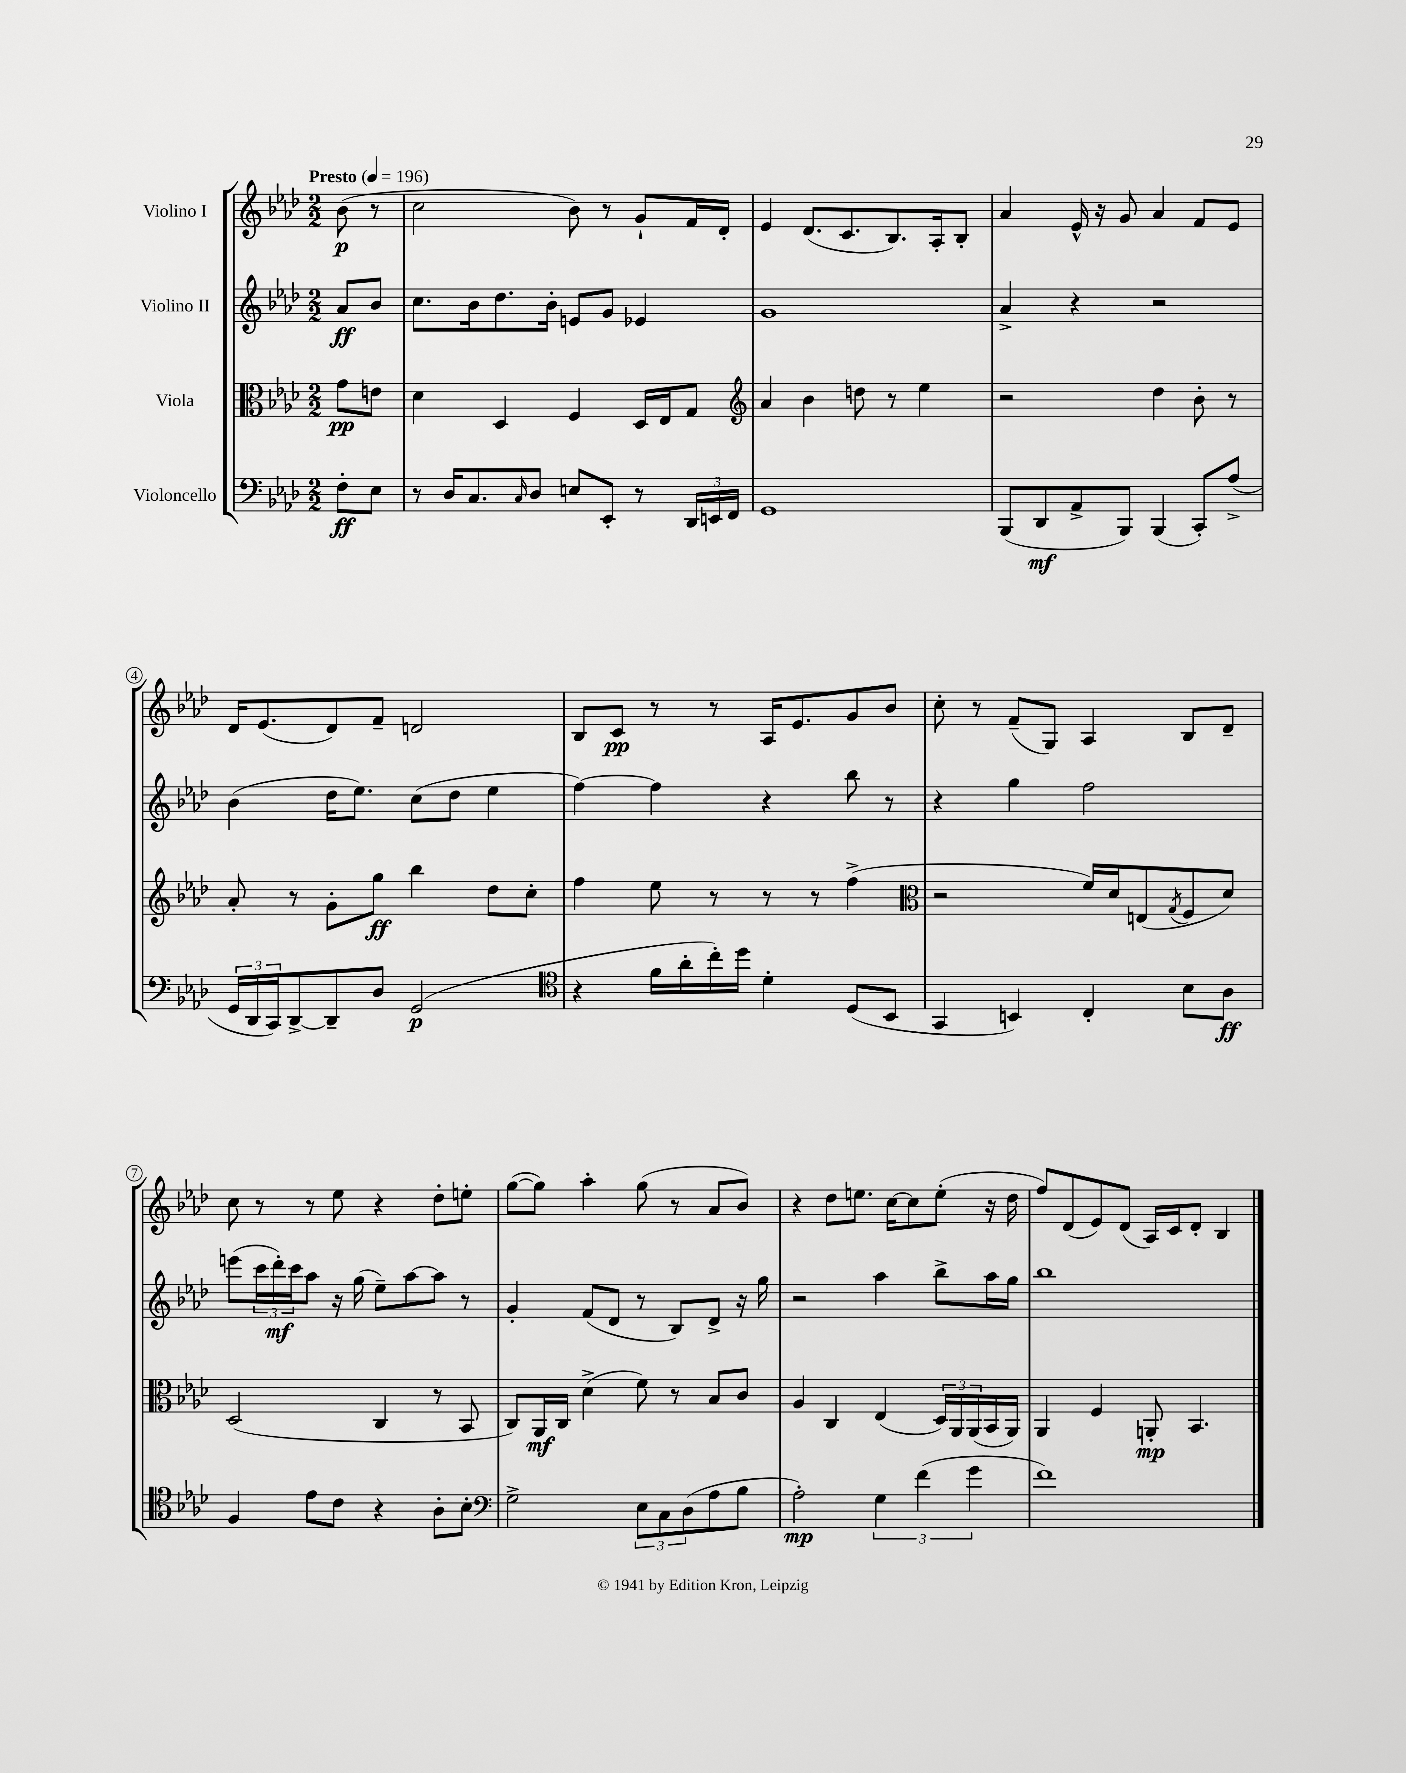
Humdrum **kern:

**kern	**dynam	**kern	**dynam	**kern	**dynam	**kern	**dynam
*part4	*part4	*part3	*part3	*part2	*part2	*part1	*part1
*staff4	*staff4	*staff3	*staff3	*staff2	*staff2	*staff1	*staff1
*I"Violoncello	*	*I"Viola	*	*I"Violino II	*	*I"Violino I	*
*clefF4	*	*clefC3	*	*clefG2	*	*clefG2	*
*k[b-e-a-d-]	*	*k[b-e-a-d-]	*	*k[b-e-a-d-]	*	*k[b-e-a-d-]	*
*M2/2	*	*M2/2	*	*M2/2	*	*M2/2	*
*MM196	*	*MM196	*	*MM196	*	*MM196	*
=	=	=	=	=	=	=	=
!	!	!	!	!	!	!LO:TX:a:B:t=Presto	!
8F'\L	ff	8g\L	pp	8a-/L	ff	(8b-\	p
8E-\J	.	8en\J	.	8b-/J	.	8r	.
=1	=1	=1	=1	=1	=1	=1	=1
8r	.	4d-\	.	8.cc\L	.	2cc\	.
16D-/KL	.	.	.	.	.	.	.
8.C/	.	.	.	16b-\k	.	.	.
.	.	4D-/	.	8.dd-\	.	.	.
16qqC/	.	.	.	.	.	.	.
8D-/J	.	.	.	.	.	.	.
.	.	.	.	16b-'\Jk	.	.	.
8En/L	.	4F/	.	8en/L	.	8b-\)	.
8EE-'/J	.	.	.	8g/J	.	8r	.
8r	.	16D-/LL	.	4e-X/	.	8g`/L	.
.	.	16E-/J	.	.	.	.	.
24DD-/LL	.	8G/J	.	.	.	16f/L	.
24EEn/	.	.	.	.	.	.	.
.	.	.	.	.	.	16d-'/JJ	.
24FF/JJ	.	.	.	.	.	.	.
=2	=2	=2	=2	=2	=2	=2	=2
*	*	*clefG2	*	*	*	*	*
1GG	.	4a-/	.	1g	.	4e-/	.
.	.	4b-\	.	.	.	(8.d-/L	.
.	.	.	.	.	.	8.c/	.
.	.	8ddn\	.	.	.	.	.
.	.	8r	.	.	.	8.B-/)	.
.	.	4ee-\	.	.	.	.	.
.	.	.	.	.	.	16A-'/k	.
.	.	.	.	.	.	8B-'/J	.
=3	=3	=3	=3	=3	=3	=3	=3
(8BBB-/L	.	2r	.	4a-^/	.	4a-/	.
8DD-/	mf	.	.	.	.	.	.
8AA-^/	.	.	.	4r	.	16e-^^/	.
.	.	.	.	.	.	16r	.
8BBB-/J)	.	.	.	.	.	8g/	.
(4BBB-/	.	4dd-\	.	2r	.	4a-/	.
8CC'/L)	.	8b-'\	.	.	.	8f/L	.
(8A-^/J	.	8r	.	.	.	8e-/J	.
!!LO:LB:g=z
=4	=4	=4	=4	=4	=4	=4	=4
24GG/LL	.	8a-'/	.	(4b-\	.	16d-/KL	.
24DD-/	.	.	.	.	.	.	.
.	.	.	.	.	.	(8.e-/	.
24CC/J)	.	.	.	.	.	.	.
[8DD-^/	.	8r	.	.	.	.	.
8DD-~/]	.	8g'\L	.	16dd-\KL	.	8d-/)	.
.	.	.	.	8.ee-\J)	.	.	.
8D-/J	.	8gg\J	ff	.	.	8f~/J	.
(2GG/	p	4bb-\	.	(8cc\L	.	2dn/	.
.	.	.	.	8dd-\J	.	.	.
.	.	8dd-\L	.	4ee-\	.	.	.
.	.	8cc'\J	.	.	.	.	.
=5	=5	=5	=5	=5	=5	=5	=5
*clefC4	*	*	*	*	*	*	*
4r	.	4ff\	.	[4ff\)	.	8B-/L	.
.	.	.	.	.	.	8c/J	pp
16f\LL	.	8ee-\	.	4ff\]	.	8r	.
16a-'\	.	.	.	.	.	.	.
16cc'\)	.	8r	.	.	.	8r	.
16dd-\JJ	.	.	.	.	.	.	.
4d-'\	.	8r	.	4r	.	16A-/KL	.
.	.	.	.	.	.	8.e-/	.
.	.	8r	.	.	.	.	.
(8D-/L	.	(4ff^\	.	8bb-\	.	8g/	.
8BB-/J	.	.	.	8r	.	8b-/J	.
=6	=6	=6	=6	=6	=6	=6	=6
*	*	*clefC3	*	*	*	*	*
4GG/	.	2r	.	4r	.	8cc'\	.
.	.	.	.	.	.	8r	.
4BBn/)	.	.	.	4gg\	.	(8f~/L	.
.	.	.	.	.	.	8G/J)	.
4C'/	.	16f/LL)	.	2ff\	.	4A-/	.
.	.	16d-/J	.	.	.	.	.
.	.	(8En/	.	.	.	.	.
.	.	8qG/	.	.	.	.	.
8B-\L	.	8F/	.	.	.	8B-/L	.
8A-\J	ff	8d-/J)	.	.	.	8d-~/J	.
!!LO:LB:g=z
=7	=7	=7	=7	=7	=7	=7	=7
4F/	.	(2D-/	.	(8eeen\L	.	8cc\	.
.	.	.	.	24ccc\L	.	8r	.
.	.	.	.	24ddd-'\)	mf	.	.
.	.	.	.	24ccc\J	.	.	.
8e-\L	.	.	.	8aa-\J	.	8r	.
8c\J	.	.	.	16r	.	8ee-\	.
.	.	.	.	(16gg\	.	.	.
4r	.	4C/	.	8ee-~\L)	.	4r	.
.	.	.	.	[8aa-\	.	.	.
8A-'\L	.	8r	.	8aa-\J]	.	8dd-'\L	.
8B-'\J	.	8BB-/	.	8r	.	8een'\J	.
=8	=8	=8	=8	=8	=8	=8	=8
*clefF4	*	*	*	*	*	*	*
2G^\	.	8C/L)	.	4g'/	.	([8gg\L	.
.	.	16AA-/L	mf	.	.	8gg\J])	.
.	.	16C/JJ	.	.	.	.	.
.	.	(4d-^\	.	(8f/L	.	4aa-'\	.
.	.	.	.	8d-/J	.	.	.
12E-\L	.	8f\)	.	8r	.	(8gg\	.
12C\	.	.	.	.	.	.	.
.	.	8r	.	8B-/L)	.	8r	.
(12D-\	.	.	.	.	.	.	.
8A-\	.	8B-/L	.	8d-^/J	.	8a-/L	.
8B-\J	.	8c/J	.	16r	.	8b-/J)	.
.	.	.	.	16gg\	.	.	.
=9	=9	=9	=9	=9	=9	=9	=9
2A-'\)	mp	4A-/	.	2r	.	4r	.
.	.	4C/	.	.	.	8dd-\L	.
.	.	.	.	.	.	8.een\J	.
6G\	.	(4E-/	.	4aa-\	.	.	.
.	.	.	.	.	.	[16cc\KL	.
.	.	.	.	.	.	8cc\]	.
(6f\	.	.	.	.	.	.	.
.	.	24D-/LL)	.	8bb-^\L	.	(8ee'\J	.
.	.	24AA-/	.	.	.	.	.
6g\	.	(24AA-/	.	.	.	.	.
.	.	16BB-/	.	16aa-\L	.	16r	.
.	.	16AA-/JJ)	.	16gg\JJ	.	16dd-\	.
=10	=10	=10	=10	=10	=10	=10	=10
1f)	.	4AA-/	.	1bb-	.	8ff/L)	.
.	.	.	.	.	.	(8d-/	.
.	.	4F/	.	.	.	8e-/)	.
.	.	.	.	.	.	(8d-/J	.
.	.	8AAn'/	mp	.	.	16A-/LL)	.
.	.	.	.	.	.	16c/J	.
.	.	4.BB-/	.	.	.	8d-'/J	.
.	.	.	.	.	.	4B-/	.
==	==	==	==	==	==	==	==
*-	*-	*-	*-	*-	*-	*-	*-
